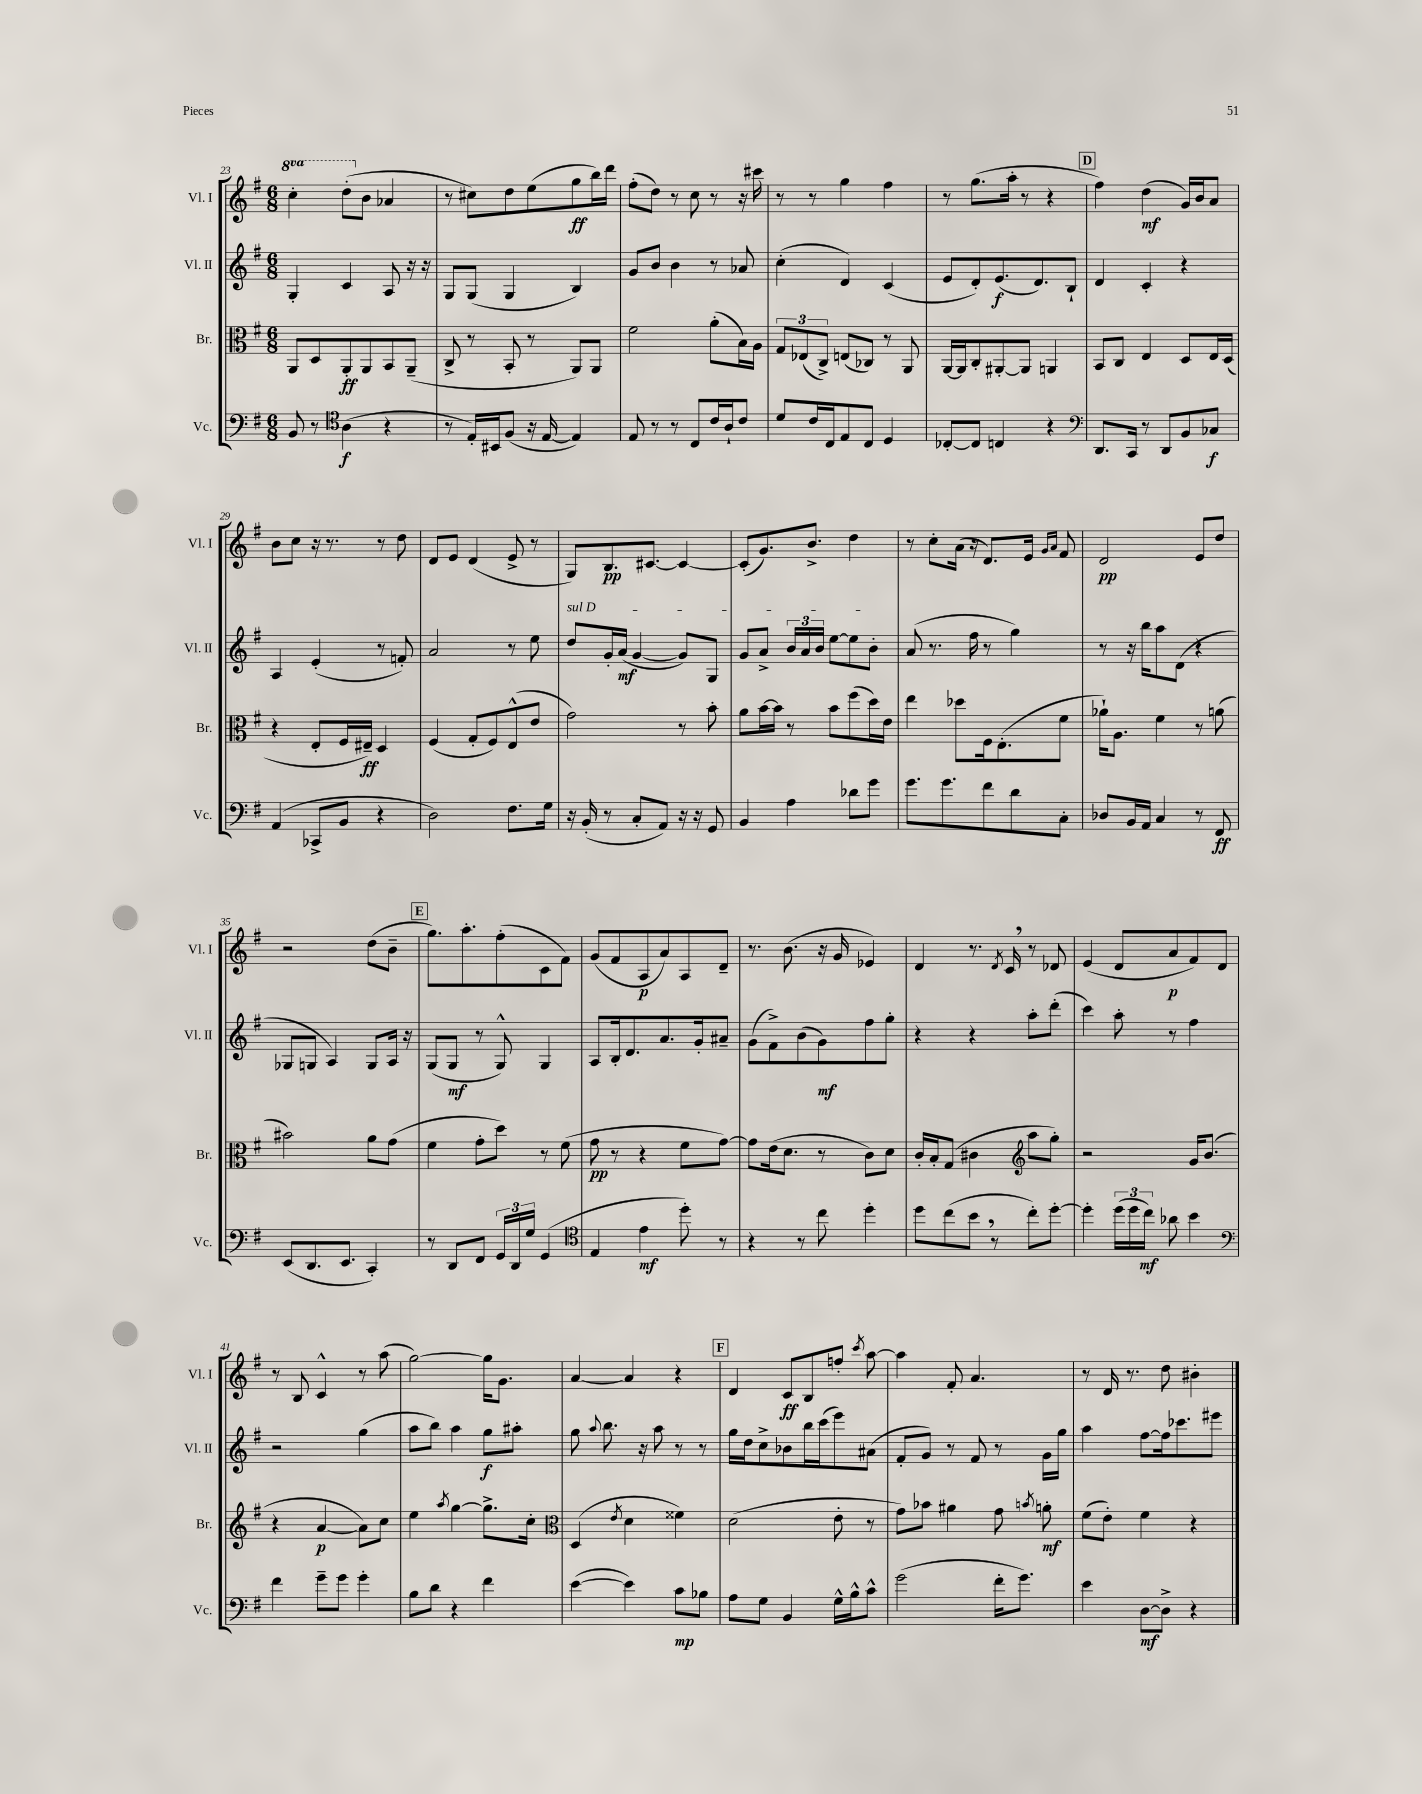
<<
\new StaffGroup <<
\new Staff = "s0" \with { instrumentName = "Vl. I" shortInstrumentName = "Vl. I" } {
    \clef treble \key g \major \numericTimeSignature \time 6/8 \set Staff.ottavationMarkups = #ottavation-simple-ordinals
    \autoBeamOff \ottava #1 c'''4-. d'''8[-.( \ottava #0 b'8] aes'4 |
    r8 cis''8[) d''8 e''8( g''8\ff b''16) d'''16] |
    fis''8[-.( d''8]) r8 c''8 r8 r16 cis'''16 |
    r8 r8 g''4 fis''4 |
    r8 g''8.[( a''16]-. r8 r4 |
    \mark \markup { \box "D" } fis''4) d''4\mf( g'16[) b'16 a'8] |
    b'8[ c''8] r16 r8. r8 d''8 |
    d'8[ e'8] d'4( e'8-> r8 |
    g8[) b8.\pp cis'8.]~ cis'4~ |
    cis'8[-.( g'8.) b'8.]-> d''4 |
    r8 c''8[-. a'16]( r16 d'8.[) e'16] \grace { g'16[ a'16] } fis'8 |
    d'2\pp e'8[ d''8] |
    r2 d''8[( b'8]-- |
    \mark \markup { \box "E" } g''8.[) a''8.-. fis''8-.( c'8 fis'8]) |
    g'8[( fis'8 a8\p a'8) a8 d'8]-- |
    r8. b'8.( r16 g'16 ees'4) |
    d'4 r8. \acciaccatura { d'8 } c'16 \breathe r8 des'8 |
    e'4( d'8[ a'8\p fis'8) d'8] |
    r8 b8 c'4-^ r8 a''8( |
    g''2~) g''16[ g'8.] |
    a'4~ a'4 r4 |
    \mark \markup { \box "F" } d'4 c'8[\ff b8 f''8]-. \acciaccatura { c'''8 } a''8~ |
    a''4 fis'8-. a'4. |
    r8 d'16 r8. d''8 bis'4-. \bar "|." |
}
\new Staff = "s1" \with { instrumentName = "Vl. II" shortInstrumentName = "Vl. II" } {
    \clef treble \key g \major \numericTimeSignature \time 6/8
    \autoBeamOff g4-. c'4 a8 r16 r16 |
    g8[ g8]( g4 b4) |
    g'8[ b'8] b'4 r8 aes'8 |
    c''4-.( d'4) c'4( |
    e'8[ d'8-.) e'8.\f( d'8.) b8]-! |
    \mark \markup { \box "D" } d'4 c'4-. r4 |
    a4 e'4-.( r8 f'8-.) |
    a'2 r8 e''8 |
    \once \override TextSpanner.bound-details.left.text = \markup { \italic "sul D" } d''8[\startTextSpan g'16-. a'16]\mf( g'4~ g'8[) g8] |
    g'8[ a'8]-> \tuplet 3/2 { b'16[ a'16 b'16] } e''8[~ e''8 b'8]-.\stopTextSpan |
    a'8( r8. fis''16 r8 g''4) |
    r8 r16 b''16[ a''8 d'8]( r4 |
    ges8[ g8] a4) g8[ a16] r16 |
    \mark \markup { \box "E" } g8[( g8]\mf r8 g8-^) g4 |
    a8[ b16-. d'8. a'8. g'16-. ais'8]-- |
    g'8[( fis'8->) b'8( g'8\mf) fis''8 g''8]-. |
    r4 r4 a''8[-. d'''8]-.( |
    c'''4) a''8-. r8 fis''4 |
    r2 g''4( |
    a''8[ b''8]) a''4 g''8[\f ais''8]-. |
    g''8 \appoggiatura { a''8 } b''8. r16 a''8 r8 r8 |
    \mark \markup { \box "F" } g''16[ d''16 c''8-> bes'8 b''16 c'''16( e'''8) ais'8]( |
    fis'8[-. g'8]) r8 fis'8 r8 g'16[ g''16] |
    a''4 fis''8[~ fis''16 ces'''8. eis'''8] \bar "|." |
}
\new Staff = "s2" \with { instrumentName = "Br." shortInstrumentName = "Br." } {
    \clef alto \key g \major \numericTimeSignature \time 6/8
    \autoBeamOff a,8[ d8 a,8-.\ff a,8 b,8 a,8]--( |
    c8-> r8 b,8-. r8 a,8[) a,8] |
    fis'2 a'8[-.( b16) a16] |
    \tuplet 3/2 { g8[ ees8( c8]->) } e8[( ces8]) r8 a,8 |
    a,16[~ a,16 c8-. ais,8~-. ais,8] a,4 |
    \mark \markup { \box "D" } b,8[ c8] e4 d8[ e16 d16]( |
    r4 e8[-. fis16 eis16]--\ff) d4 |
    fis4( g8[-. fis8) e8-^( e'8] |
    g'2) r8 b'8-. |
    a'8[ b'16~ b'16] r8 b'8[ fis''8( d''16) e'16] |
    e''4 des''8[ fis16 e8.-.( fis'8] |
    aes'16[-!) a8.] fis'4 r8 a'8( |
    bis'2) a'8[ g'8]( |
    \mark \markup { \box "E" } fis'4 g'8[-. d''8]) r8 fis'8( |
    g'8\pp r8 r4 fis'8[ g'8]~) |
    g'8[ e'16( d'8.] r8 c'8[) d'8] |
    c'16[-. b16-. g8]( cis'4 \clef treble a''8[ g''8]-.) |
    r2 g'16[ b'8.]( |
    r4 a'4~\p a'8[) c''8] |
    e''4 \acciaccatura { a''8 } g''4~ g''8.[-> c''16]-. |
    \clef alto d4( \acciaccatura { e'8 } d'4 fisis'4) |
    \mark \markup { \box "F" } d'2( e'8-. r8 |
    g'8[) bes'8] ais'4 g'8 \acciaccatura { b'8 } a'8-.\mf |
    fis'8[( e'8]-.) fis'4 r4 \bar "|." |
}
\new Staff = "s3" \with { instrumentName = "Vc." shortInstrumentName = "Vc." } {
    \clef bass \key g \major \numericTimeSignature \time 6/8
    \autoBeamOff b,8 r8 \clef tenor a4\f( r4 |
    r8 e16[-.) bis,16 fis8]( r16 e16~ e4) |
    e8 r8 r8 c8[ c'16 a16-! c'8] |
    d'8[ c'16 c16 e8 c8] d4 |
    ces8[~-. ces8] c4 r4 |
    \mark \markup { \box "D" } \clef bass d,8.[ c,16] r8 d,8[ b,8 ces8]\f |
    a,4( ces,8[-> b,8] r4 |
    d2) fis8.[ g16] |
    r16 b,16-.( r8 c8[-. a,8]) r16 r16 g,8 |
    b,4 a4 des'8[ g'8] |
    g'8.[ g'8. fis'8 d'8 c8]-. |
    des8[ b,16 a,16] c4 r8 fis,8\ff |
    e,8[( d,8. e,8.] c,4-.) |
    \mark \markup { \box "E" } r8 d,8[ fis,8] \tuplet 3/2 { g,16[ d,16 g16] } g,4( |
    \clef tenor e4 e'4\mf d''8-.) r8 |
    r4 r8 c''8 d''4-. |
    d''8[ c''8( b'8] \breathe r8 c''8[-.) d''8]~-. |
    d''4-. \tuplet 3/2 { d''16[( d''16 c''16]\mf) } aes'8 b'4 |
    \clef bass fis'4 g'8[-- g'8] g'4-. |
    b8[ d'8] r4 fis'4 |
    e'4~( e'4) c'8[\mp bes8] |
    \mark \markup { \box "F" } a8[ g8] b,4 g16[-^ b16-^ c'8]-^ |
    g'2( fis'16[-. g'8.]) |
    e'4 d8[~\mf d8]-> r4 \bar "|." |
}
>>
>>
\layout { \context { \Score currentBarNumber = #23 } }
